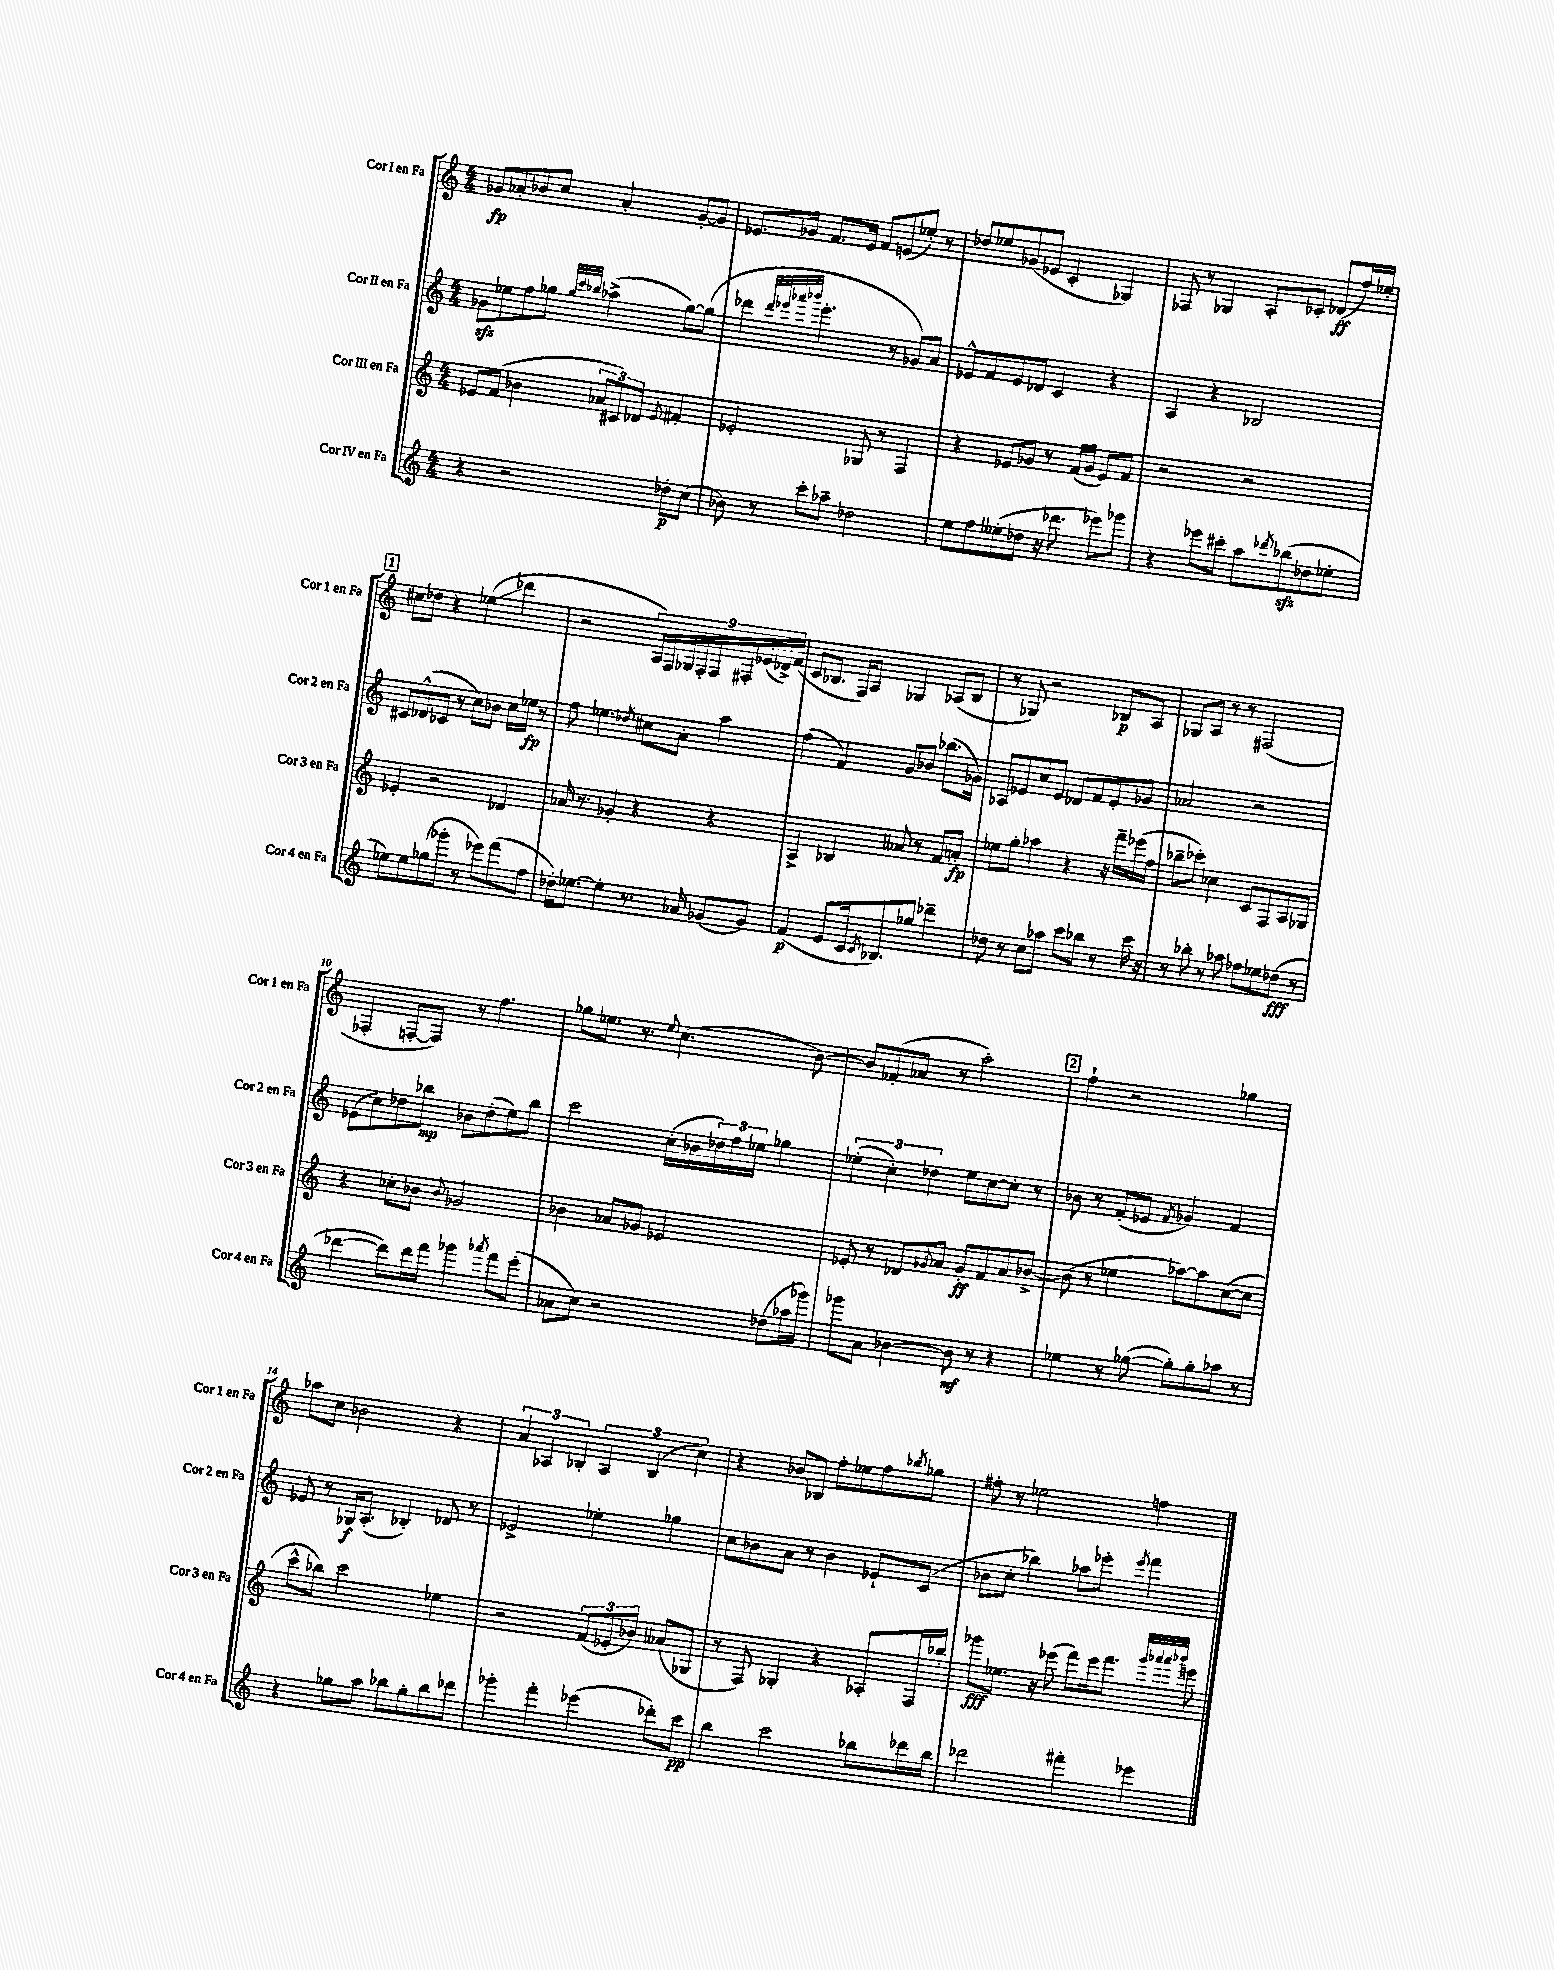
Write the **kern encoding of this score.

**kern	**kern	**kern	**kern
*staff4	*staff3	*staff2	*staff1
*clefG2	*clefG2	*clefG2	*clefG2
*k[]	*k[]	*k[]	*k[]
*M4/4	*M4/4	*M4/4	*M4/4
4r	8e-/L	8g-\L	8g-/L
.	(8f/J	8ee-\	8a-'/
2r	4b-\	8ff\	8b-/
.	.	8gg-\J	8cc/J
.	.	32qqgg-/LLL	.
.	.	32qqccc/	.
.	.	32qqbb-/JJJ	.
.	12a-/L	(4aa-^\	4a-'/
.	12c#/)	.	.
.	12d-/J	.	.
.	8qe-/	.	.
8dd-'\L	4f#'/	[8gg-\L)	[8g-'/L
(8cc\J	.	(8gg-\]J	8g-/]J
=	=	=	=
8b-\)	2e-'/	4ddd-\	8.e-/L
8r	.	.	.
.	.	.	16g-/Jk
.	.	32qqddd-/LLL	.
.	.	32qqeee-/	.
.	.	32qqaaa-/	.
.	.	32qqbbb-/JJJ	.
8ccc'\L	.	4.eee-'\	8.f/L
8aa-~\J	.	.	.
.	.	.	16e-/Jk
2dd-\	8G-/	.	8f/L
.	8r	8r	(8e/
.	4F/	8g-/L)	8ee-'/J)
.	.	8a/J	8r
=	=	=	=
8ee\L	4r	8e-^^/L	8dd-/L
8ff\	.	8f/	8ee-/
(8ee--'\	8e-/L	8e-/	(8g-/
8dd-\J	8g-/J	8d-/J	8e-/J
16r	8r	4c/	4c'/
8.ddd-\	.	.	.
.	(16f/LL	.	.
.	16g-/JJ	.	.
8eee-\L)	8e-/L)	4r	4G-/)
8ggg-\J	8f/J	.	.
=	=	=	=
4r	2r	4A/	8F-/
.	.	.	8r
8eee-\L	.	4r	4G-/
8ccc#'\J	.	.	.
8aa\L	2r	2B-/	8A'/L
8qddd-/	.	.	.
(8bb-\	.	.	8c-'/J
8dd-\	.	.	(8d-/L
8ee-'\J	.	.	16ff/L)
.	.	.	16ee-'/JJ
=	=	=	=
8ee-\L)	4e-'/	8c#/L	8cc#\L
8ee-\	.	(8d-^^/	8dd-\J
(8gg-\	2r	8c-/J	4r
8ggg-'\J	.	8r	.
8r	.	8cc\L)	(4ee-\
8eee-\L)	.	8b-\J	.
(8fff\	4d-/	16cc\LL	4ddd-\
.	.	16ee-\JJ	.
8ff\J	.	8r	.
=	=	=	=
16dd-'\LK)	16a-/	8ff\	2r
[8.ee-\J	8.r	.	.
.	.	4.ee-\	.
4ee-'\]	4g-'/	.	.
.	.	8qdd-/	.
8.r	4r	8cc#\L	18A/LL)
.	.	.	18F/
.	.	.	18G-/
.	.	8a'\J	.
.	.	.	18F'/
16a-/	.	.	.
.	.	.	18F/
(8g-/L	4r	4aa\	.
.	.	.	18F#'/
.	.	.	(18e-/
8g-/J)	.	.	.
.	.	.	18d-^/)
.	.	.	(18f/JJ
=	=	=	=
(4f/	4A^/	(4ff\	8c/L
.	.	.	8.B-/J
8e/L	4B-/	4f/)	.
.	.	.	16F/LK)
16c/k	.	.	8A/J
8qc/	.	.	.
8.B-/)	.	.	.
.	8a--/	8g/L	4G-/
8gg-/J	8r	8b-/J	.
4ddd-~\	8f/L	(8.bb-\L	(8A-/L
.	8a'/J	.	8B-/J
.	.	16g-\Jk)	.
=	=	=	=
8dd-\	8ee-\L	8A-/L	8r
8r	8gg'\J	8e-/	8G-/)
8cc\L	4aa-\	8cc/	2r
8aa-\J	.	8e-/J	.
8ccc\L	4r	8d-/L	.
8bb-\J	.	8f/	.
8r	16r	8e-'/	8B-/L
.	16fff~\LL	.	.
16ccc\	(16eee-\	8g-/J	8A/J
16r	16ff\JJ	.	.
=	=	=	=
8r	8bb-~\L	2a-/	8G-/L
8bb-'\	8ccc-'\J)	.	8A/J
8r	4cc-\	.	8r
8aa-\	.	.	8r
8ff-\L	8c/L	2r	(2F#/
8ee-\	8F/	.	.
(8dd-\J	8A/	.	.
8r	8G-/J	.	.
=	=	=	=
[4ddd-\	4r	(8e-\L	4F-'/
.	.	8cc\)	.
8ddd-\]L)	8cc-'\L	8dd-\	[8F'/L
16ddd-\L	8b-\J	8bb-\J	8F/]J)
16fff\JJ	.	.	.
.	8qqb-/	.	.
4ggg-\	2g-/	8b-\L	8r
.	.	(8dd-'\	4.ff\
8qaaa-/	.	.	.
8fff\L	.	8ee\)	.
(8eee'\J	.	8bb-\J	.
=	=	=	=
8a-\L	4b-\	2ccc\	8gg-\L
8cc\J)	.	.	8.ee-\J
2r	8a-/L	.	.
.	.	.	8.r
.	8g-/J	.	.
.	.	.	8qqee-/
.	2e-/	(16cc'\LL	(4.cc\
.	.	16b-\	.
.	.	24dd-\)	.
.	.	24ff\	.
.	.	24ee-\JJ	.
(8dd-\L	.	4gg-\	.
16aa-\L	.	.	[8b\)
16ggg-\JJ)	.	.	.
=	=	=	=
8ggg-\L	8e-'/	(6ee-'\	8b/]L
8a\J	8r	.	(8f-'/
.	.	6cc'\)	.
[4b-\	8d-/L	.	8a-/J
.	.	6dd-\	.
.	8qg-/	.	.
.	8a/J	.	8r
8b-\]	8g-'/L	8ee-\L	2aa'\)
8r	8f/	[8cc\	.
4r	8a/	8cc'\]J	.
.	[8b-^/J	8r	.
=	=	=	=
4ee-\	(8b-\]	8b-\	4ff`\
.	8r	8r	.
8r	4ee-\	(8f'/L	2r
([8gg-\	.	8e-/J	.
.	.	8qf/	.
8gg-'\]L)	[8aa-\L)	4g-/)	.
8gg-'\	8aa-\]	.	.
8aa-\J	([8cc\	4f/	4gg-\
8r	8cc\]J	.	.
=	=	=	=
4r	8ccc^^\L	8e-/	8aa-\L
.	8bb-\J)	8r	8cc\J
8gg-\L	2ccc\	16G-/LK	2b-\
.	.	(8.A'/J	.
8aa\J	.	.	.
8bb-\L	.	4B-'/)	.
8gg-'\	.	.	.
8bb-\	4ee-\	8d-/	4r
8ddd-\J	.	8r	.
=	=	=	=
4ggg-'\	2r	2e-^/	6a/
.	.	.	6A-/
4fff'\	.	.	.
.	.	.	6B-'/
(4eee-\	(12f/L	4ee-'\	6A-/
.	12e-'/	.	.
.	12b-/J)	.	(6B-/
8ddd-'\L)	(8a--/L	4gg-\	.
.	.	.	6cc\)
8ccc\J	8G-/J	.	.
=	=	=	=
4bb\	8r	8cc\L	4r
.	8F/)	8b-\	.
2ccc\	4G-'/	8a\J	8b-/L
.	.	8r	8B-/J
.	4r	4b-\	8ff'\L
.	.	.	8ee-\
8bb-\L	8A-'/L	8e-`/L	8ff\
.	.	.	8qbb-/
16ddd-\L	16F/L	(8c/J	8gg-\J
16bb-\JJ	16bb-'/JJ	.	.
=	=	=	=
2ddd-\	8ggg-\L	8b-\L	8ff#'\
.	8.ee-\J	8cc'\J	8r
.	.	4bb-\)	2ee-\
.	16r	.	.
.	(8eee-\	.	.
4fff#'\	8fff\L)	8aa-\L	.
.	16eee-\k	8eee-'\J	.
.	8.fff\J	.	.
.	.	8qeee-/	.
4eee-\	.	4fff\	4ff\
.	32qqggg-/LLL	.	.
.	32qqaaa-/	.	.
.	32qqaaa-/	.	.
.	32qqbbb-/JJJ	.	.
.	8eee\	.	.
==	==	==	==
*-	*-	*-	*-
